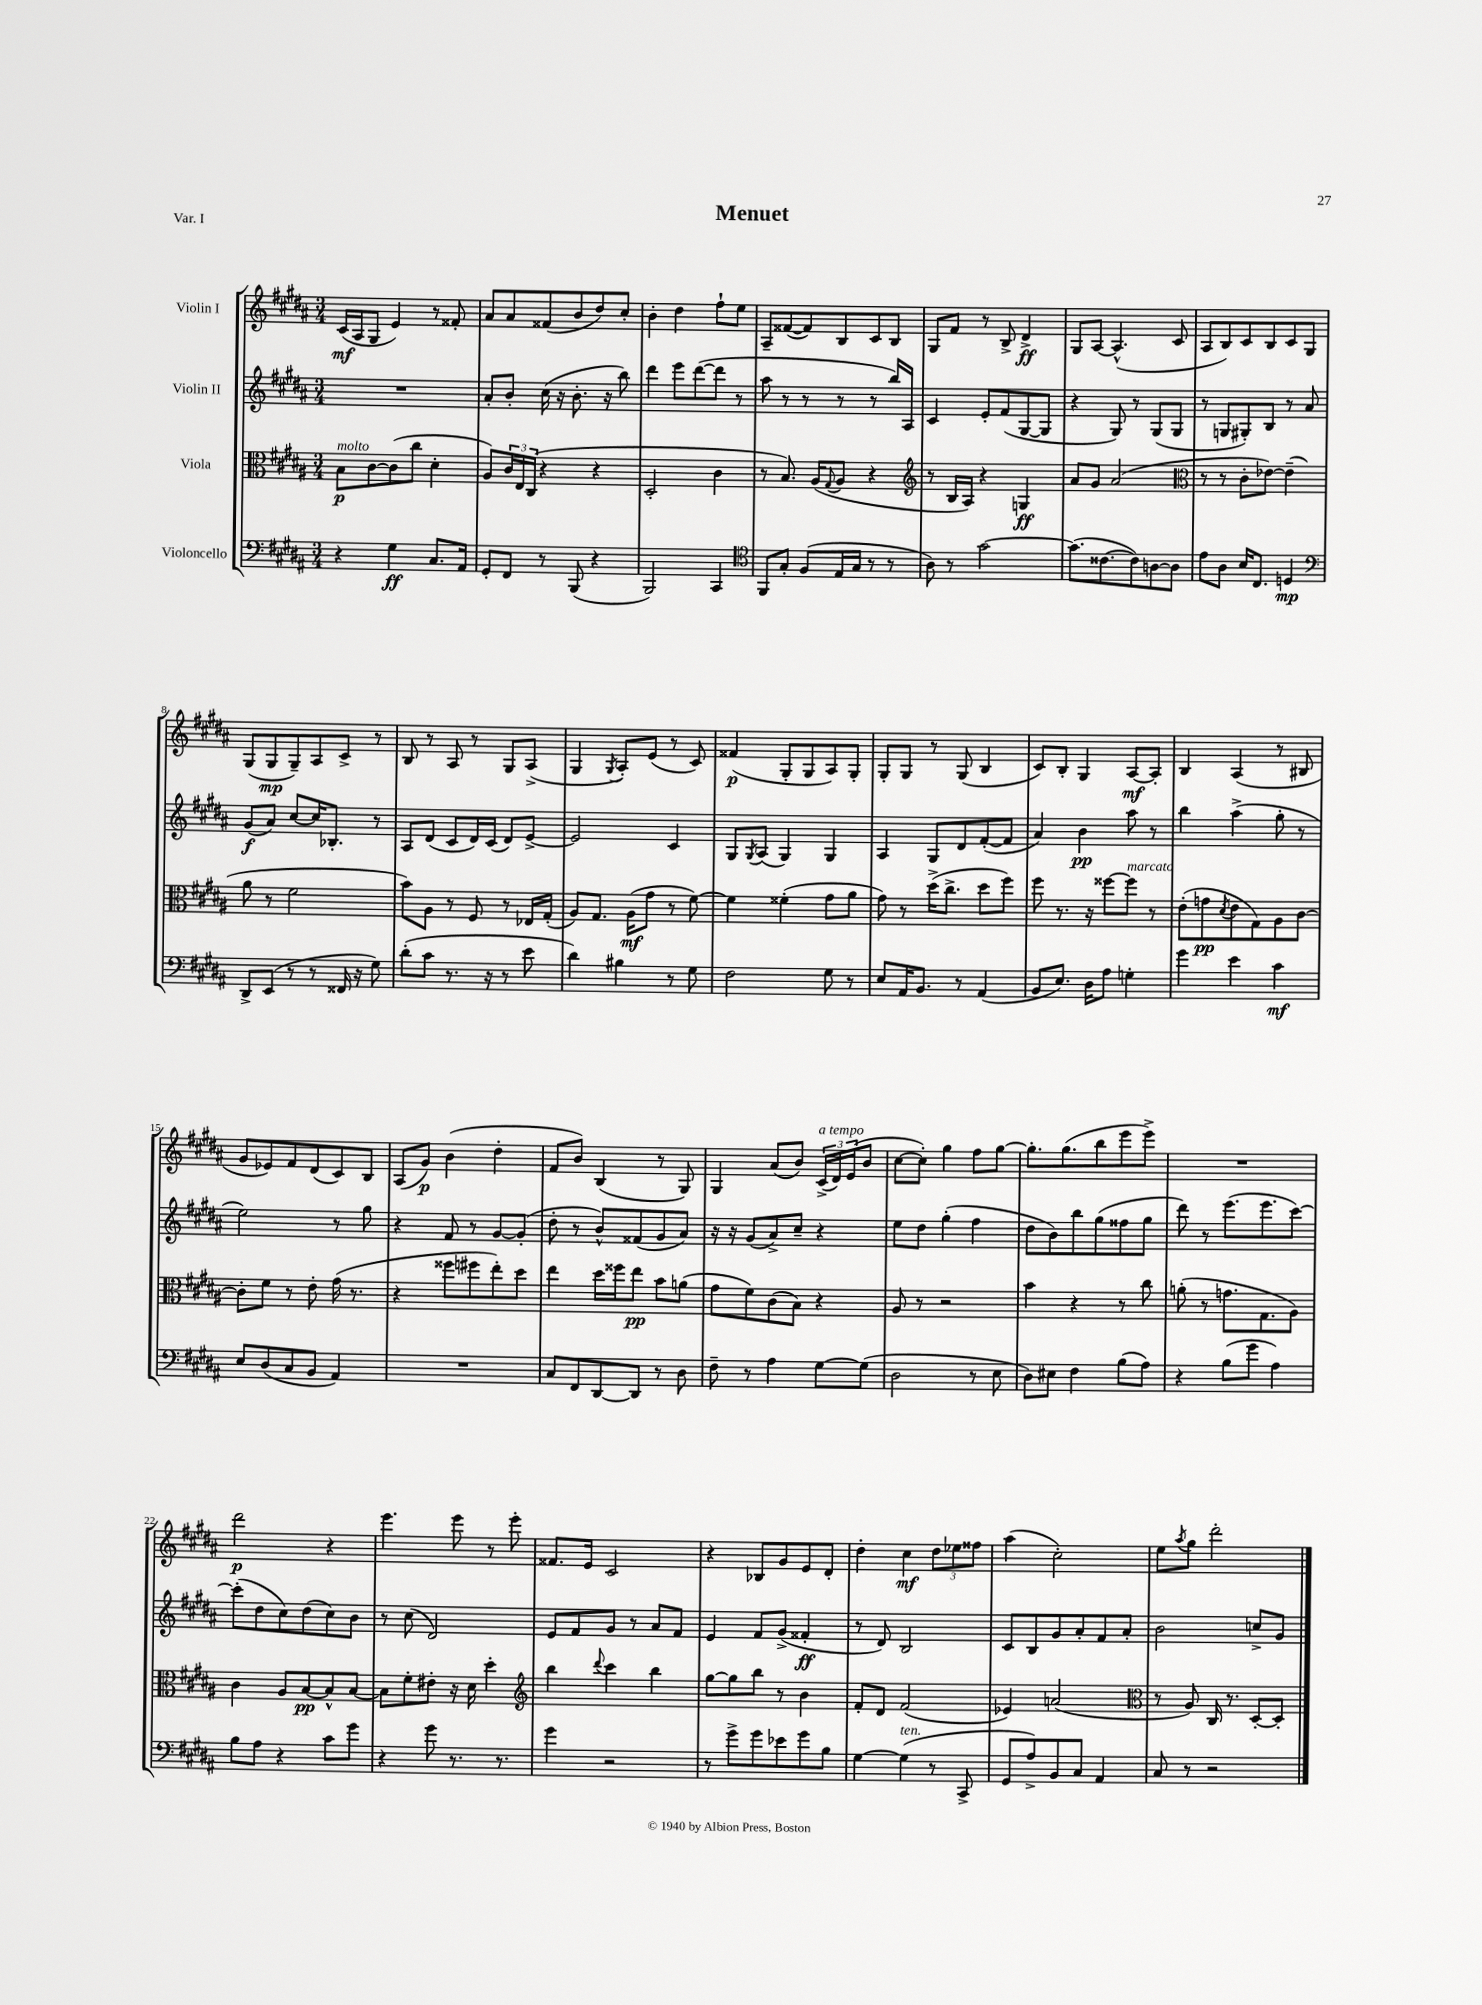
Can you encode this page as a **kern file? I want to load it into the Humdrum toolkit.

**kern	**kern	**kern	**kern
*staff4	*staff3	*staff2	*staff1
*clefF4	*clefC3	*clefG2	*clefG2
*k[f#c#g#d#a#]	*k[f#c#g#d#a#]	*k[f#c#g#d#a#]	*k[f#c#g#d#a#]
*M3/4	*M3/4	*M3/4	*M3/4
4r	8B	2.r	(16c#
.	.	.	16A#
.	[8c#	.	8G#
4G#	(8c#]	.	4e)
.	8cc#	.	.
8.C#	4d#'	.	8r
.	.	.	8f##'
16AA#	.	.	.
=	=	=	=
8GG#'	8A#)	8a#'	8a#
8FF#	24c#	8b'	8a#
.	24E	.	.
.	(24C#	.	.
8r	4r	(16cc#	(8f##
.	.	16r	.
(8BBB	.	8.b'	8b
4r	4r	.	8dd#)
.	.	16r	.
.	.	8bb)	8cc#'
=	=	=	=
2BBB)	2D#'	4ddd#	4b'
.	.	8eee	4dd#
.	.	([8ddd#	.
4CC#	4c#	8ddd#]	8ff#`
.	.	8r	8ee
=	=	=	=
*clefC4	*	*	*
8FF#	8r	8aa#	8A#~
8G#'	8.B)	8r	([8f##
(8F#	.	8r	8f##])
.	(16A#	.	.
.	8qqG#	.	.
16E	8A#	8r	8B
16G#	.	.	.
8r	4r	8r	8c#
8r	.	16bb)	8B
.	.	16A#	.
=	=	=	=
*	*clefG2	*	*
8A#)	8r	4c#	8G#
8r	16B	.	8f#
.	16A#)	.	.
[2g#	4r	8e'	8r
.	.	(8f#	8B^
.	4G	[8G#	4d#^
.	.	8G#]	.
=	=	=	=
(8.g#]	8a#	4r	8G#
.	8g#	.	[8A#
[8.c##	.	.	.
.	(2a#	8G#)	(4.A#^^]
8c##])	.	8r	.
[8A	.	(8G#	.
8A]	.	8G#	8c#
=	=	=	=
*	*clefC3	*	*
8e	8r	8r	8A#
8A#	8r	8G	8B)
16B	8c#'	8G#')	8c#
8.C#	.	.	.
.	[8e-)	8B	8B
4D	(4e-~]	8r	8c#
.	.	8a#	8G#
=	=	=	=
*clefF4	*	*	*
8DD#^	8a#	(8g#	(8G#
(8EE	8r	8a#)	8G#
8r	2f#	[8cc#	8G#~)
8r	.	16cc#]	8A#
.	.	8.B-'	.
16FF##	.	.	8c#^
16r	.	.	.
8G#)	.	8r	8r
=	=	=	=
(8d#'	8b)	8A#	8B
8c#	8A#	(8d#	8r
8.r	8r	8c#	8A#
.	8F#	16d#)	8r
16r	.	(16c#	.
8r	8r	8d#)	8G#
8e	16E-	[8e^	(8A#^
.	(16G#'	.	.
=	=	=	=
4d#)	8A#)	2e]	4G#
.	8.G#	.	.
.	.	.	8qG#
4B#	.	.	8A#')
.	(16A#	.	.
.	8g#	.	(8e
8r	8r	4c#	8r
8G#	[8f#)	.	8c#)
=	=	=	=
2F#	4f#]	8G#	(4f##
.	.	8qG#	.
.	.	(8A#	.
.	(4f##'	4G#)	8G#'
.	.	.	8G#
8G#	8g#	4G#	8A#)
8r	8a#	.	8G#'
=	=	=	=
8E	8g#)	4A#	8G#'
16AA#	8r	.	8G#
8.BB	.	.	.
.	(16dd#^	8G#	8r
.	8.cc#^	.	.
8r	.	8d#	(8G#
(4AA#	8dd#	([8f#'	4B
.	8ff#)	8f#]	.
=	=	=	=
8BB	8ff#	4a#)	8c#)
8.E)	8.r	.	8B'
.	.	4b	4G#
16D#	16r	.	.
8A#	[8ff##	.	.
4G'	8ff##]	8aa#	[8A#
.	8r	8r	8A#']
=	=	=	=
4g#	(8e'	4bb	4B
.	8g	.	.
.	8qd#	.	.
4e	8e	(4aa#^	(4A#
.	8G#)	.	.
4c#	8A#	8gg#'	8r
.	[8c#	8r	8B#
=	=	=	=
8E	8c#']	2ee)	8g#
(8D#	8f#	.	8e-)
8C#	8r	.	8f#
8BB	8e'	.	(8d#
4AA#)	(16g#	8r	8c#)
.	8.r	.	.
.	.	8gg#	8B
=	=	=	=
2.r	4r	4r	(8A#
.	.	.	8g#)
.	8ff##	8f#	(4b
.	8ff#	8r	.
.	8ee')	[8g#	4dd#'
.	8dd#	(8g#']	.
=	=	=	=
8C#	4ee	8dd#'	8f#
8FF#	.	8r	8b)
[8DD#	16dd#	8b^^)	(4B
.	16ff##	.	.
8DD#]	8ee	(8f##	.
8r	8b	8g#	8r
8D#	(8a	8a#)	8G#)
=	=	=	=
8F#~	8g#	16r	4G#
.	.	16r	.
8r	8f#)	(8g#	.
4A#	(8c#	8a#^)	(8a#
.	8B)	8cc#~	8b)
[8G#	4r	4r	(24c#^
.	.	.	24d#)
.	.	.	(24e
(8G#]	.	.	8b
=	=	=	=
2D#	8A#	8ee	[8cc#
.	8r	8dd#	8cc#'])
.	2r	(4gg#'	4gg#
8r	.	4ff#	8ff#
8E	.	.	[8gg#
=	=	=	=
8D#)	4b	8dd#	8.gg#']
8E#	.	8b)	.
.	.	.	(8.gg#
4F#	4r	8bb	.
.	.	(8gg#	8bb
(8B	8r	8ff##	8eee
8A#)	8cc#	8gg#	8eee^)
=	=	=	=
4r	(8a'	8ddd#)	2.r
.	8r	8r	.
(8B	8.g	(8.eee	.
8g#	.	.	.
.	8.G#	8.eee	.
4A#)	.	.	.
.	8A#)	[8ccc#)	.
=	=	=	=
8B	4c#	(8ccc#']	2ddd#
8A#	.	8dd#	.
4r	8A#	8cc#)	.
.	[8B	(8dd#	.
8c#	8B^^]	8cc#)	4r
8g#	[8B	8b	.
=	=	=	=
4r	8B]	8r	4.eee
.	8f#'	(8cc#	.
8g#	8e#'	2d#)	.
8.r	16r	.	8eee
.	16d#	.	.
.	4dd#'	.	8r
8.r	.	.	.
.	.	.	8eee'
=	=	=	=
*	*clefG2	*	*
4g#	4bb	8e	8.f##
.	.	8f#	.
.	.	.	16e
.	8qqddd#	.	.
2r	4ccc#	8g#	2c#
.	.	8r	.
.	4bb	8a#	.
.	.	8f#	.
=	=	=	=
8r	[8gg#	4e	4r
8g#^	8gg#]	.	.
8g#	8bb	8f#	8B-
8e-	8r	(8g#^	8g#
8g#	4b	4f##'	8e
8B	.	.	8d#'
=	=	=	=
[4G#	8f#'	8r	4dd#'
.	8d#	8d#)	.
(4G#]	(2f#	2B	4cc#
8r	.	.	12dd#
.	.	.	12ee-
8CC#^	.	.	.
.	.	.	12ff##
=	=	=	=
8GG#	4e-)	8c#	(4aa#
8A#^)	.	8B	.
8BB	(2a	8g#	2cc#')
8C#	.	8a#'	.
4AA#	.	8f#	.
.	.	8a#'	.
=	=	=	=
*	*clefC3	*	*
8C#	8r	2b	8ee
.	.	.	8qaa#
8r	8A#)	.	8gg#
2r	16C#	.	2ddd#'
.	8.r	.	.
.	[8D#'	8cc^	.
.	8D#']	8g#	.
==	==	==	==
*-	*-	*-	*-
